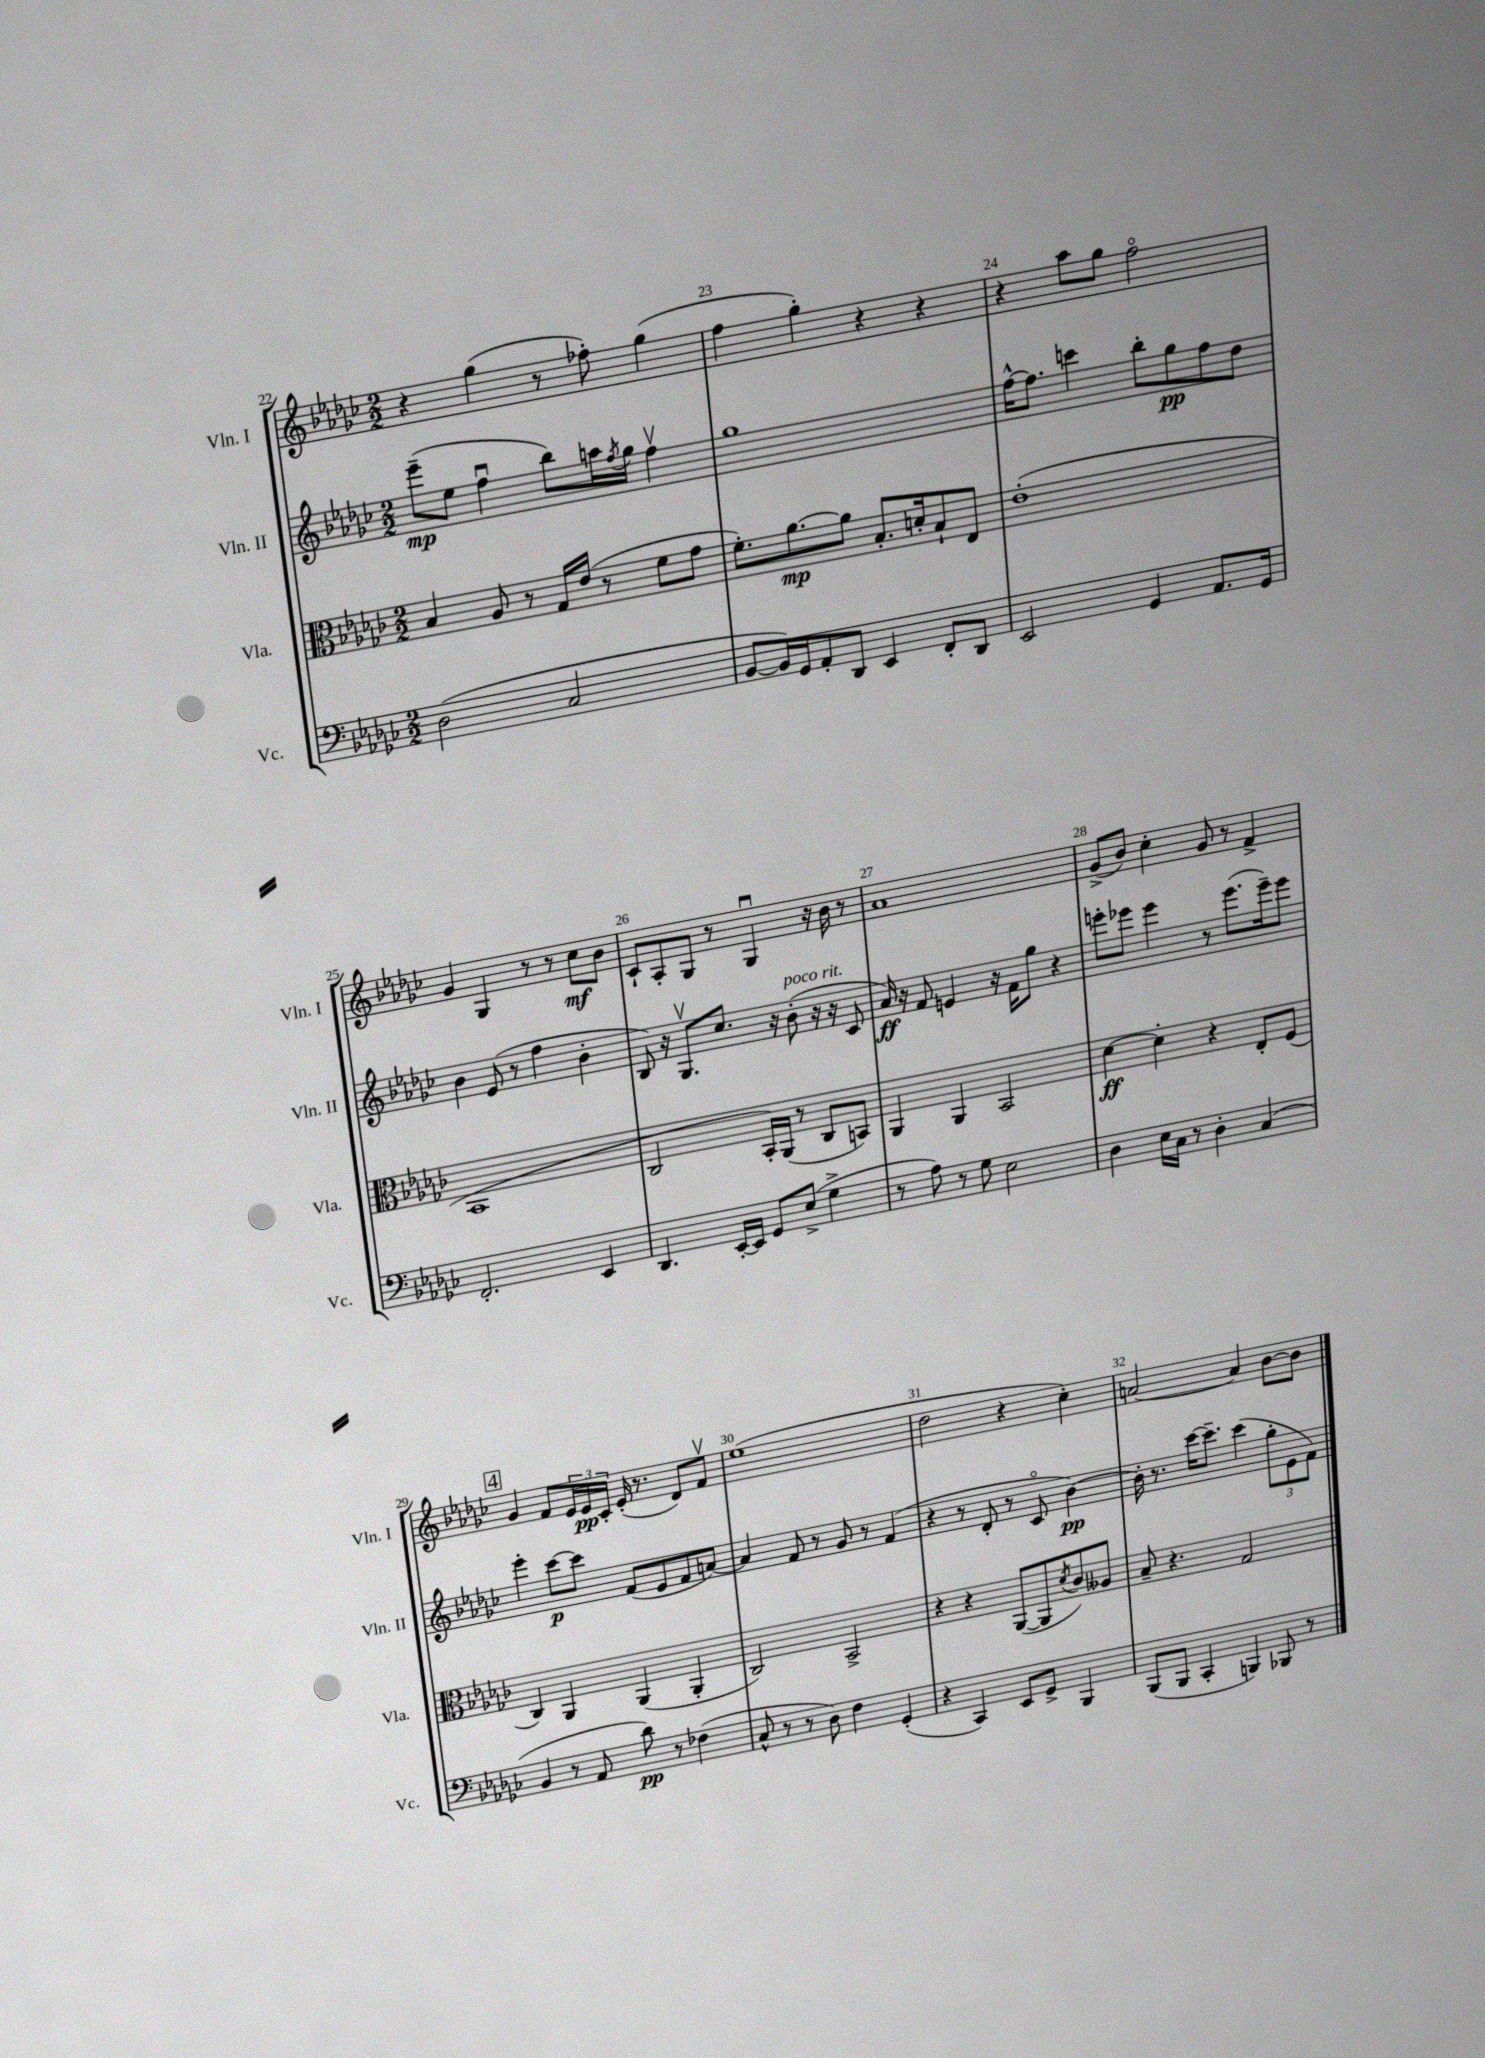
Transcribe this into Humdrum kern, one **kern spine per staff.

**kern	**kern	**kern	**kern
*staff4	*staff3	*staff2	*staff1
*clefF4	*clefC3	*clefG2	*clefG2
*k[b-e-a-d-g-c-]	*k[b-e-a-d-g-c-]	*k[b-e-a-d-g-c-]	*k[b-e-a-d-g-c-]
*M2/2	*M2/2	*M2/2	*M2/2
(2D-	4B-	(8eee-~	4r
.	.	8ee-	.
.	8A-	4ffu	(4gg-
.	8r	.	.
2C-	16G-	8bb-)	8r
.	(16e-	.	.
.	8r	16aa	8ff-')
.	.	8qff	.
.	.	16gg-	.
.	8f	4ffv	(4gg-
.	8g-	.	.
=	=	=	=
[8BB-	8.f')	1gg-	4ff
16BB-])	.	.	.
16GG-	[8.a-	.	.
8AA-'	.	.	4gg-')
8DD-	8a-]	.	.
4EE-	8.B-'	.	4r
.	16d'	.	.
8FF'	8B-`	.	4r
8DD-	8E-	.	.
=	=	=	=
2EE-	(1e-'	[16ff^^	4r
.	.	8.ff]	.
.	.	4ccc	8aa-
.	.	.	8gg-
4GG-	.	8bb-'	2ffo
.	.	8gg-	.
8.AA-	.	8ff	.
.	.	8dd-	.
16GG-	.	.	.
=	=	=	=
2.FF'	1BB-	4b-	4g-
.	.	(8e-	4G-
.	.	8r	.
.	.	4ff	8r
.	.	.	8r
4EE-	.	4b-'	8cc-
.	.	.	8b-
=	=	=	=
4.DD-	2C-	8B-)	8c-`
.	.	16r	8A-'
.	.	8.G-v	.
.	.	.	8G-
[16EE-'	.	8.cc-	8r
16EE-]	.	.	.
8GG-	16BB-')	.	4G-u
.	(16AA-	16r	.
(8E-^	8r	(8b-'	.
4G-^	8C-	16r	16r
.	.	16r	16b-
.	8BB)	8c-	8r
=	=	=	=
8r	4AA-	16a-)	1a-
.	.	16r	.
8A-)	.	8f	.
8r	4AA-	4e	.
8G-	.	.	.
2E-	2BB-	16r	.
.	.	16f	.
.	.	8gg-	.
.	.	4r	.
=	=	=	=
4D-	[4d-	8eee'	(8g-^
.	.	8eee-	8b-)
16E-	4d-']	4eee-	4cc-'
16C-	.	.	.
8r	.	.	.
4D-'	4r	8r	8g-
.	.	(8.eee-	8r
(4C-	8E-'	.	4f^
.	.	16eee-~)	.
.	(8F	8eee-	.
=	=	=	=
4BB-	4C-)	4eee-'	4g-
8r	4AA-	[8ccc-	8f
8AA-	.	8ccc-]	24e-
.	.	.	24e-
.	.	.	24c-'
8d-)	(4AA-	(8f	(16e-'
.	.	.	8.r
8r	.	8e-	.
(4F-	4AA-'	8f	8d-)
.	.	[8a)	8fv
=	=	=	=
8C-^^	2C-)	4a]	(1ee-
8r	.	.	.
8r	.	8f	.
8D-)	.	8r	.
4F	2BB-^	8g-	.
.	.	8r	.
(4GG-'	.	(4f	.
=	=	=	=
4r	4r	4r	2dd-
4CC-)	4r	8r	.
.	.	8d-'	.
8EE-	([8AA-	8r	4r
8GG-^	8AA-]	8c-o	.
.	8qd-	.	.
4BBB-	8c-)	[4b-)	4cc-')
.	8A--	.	.
=	=	=	=
(8BBB-	8B-~	16b-']	[2a
.	.	8.r	.
8BBB-	4.r	.	.
4CC-'	.	[16ccc-	.
.	.	8.ccc-~]	.
4BBB)	2G-	(4ccc-	4a]
8BBB-	.	12gg-'	[8b-
.	.	12e-	.
8r	.	.	8b-]
.	.	12f)	.
==	==	==	==
*-	*-	*-	*-
